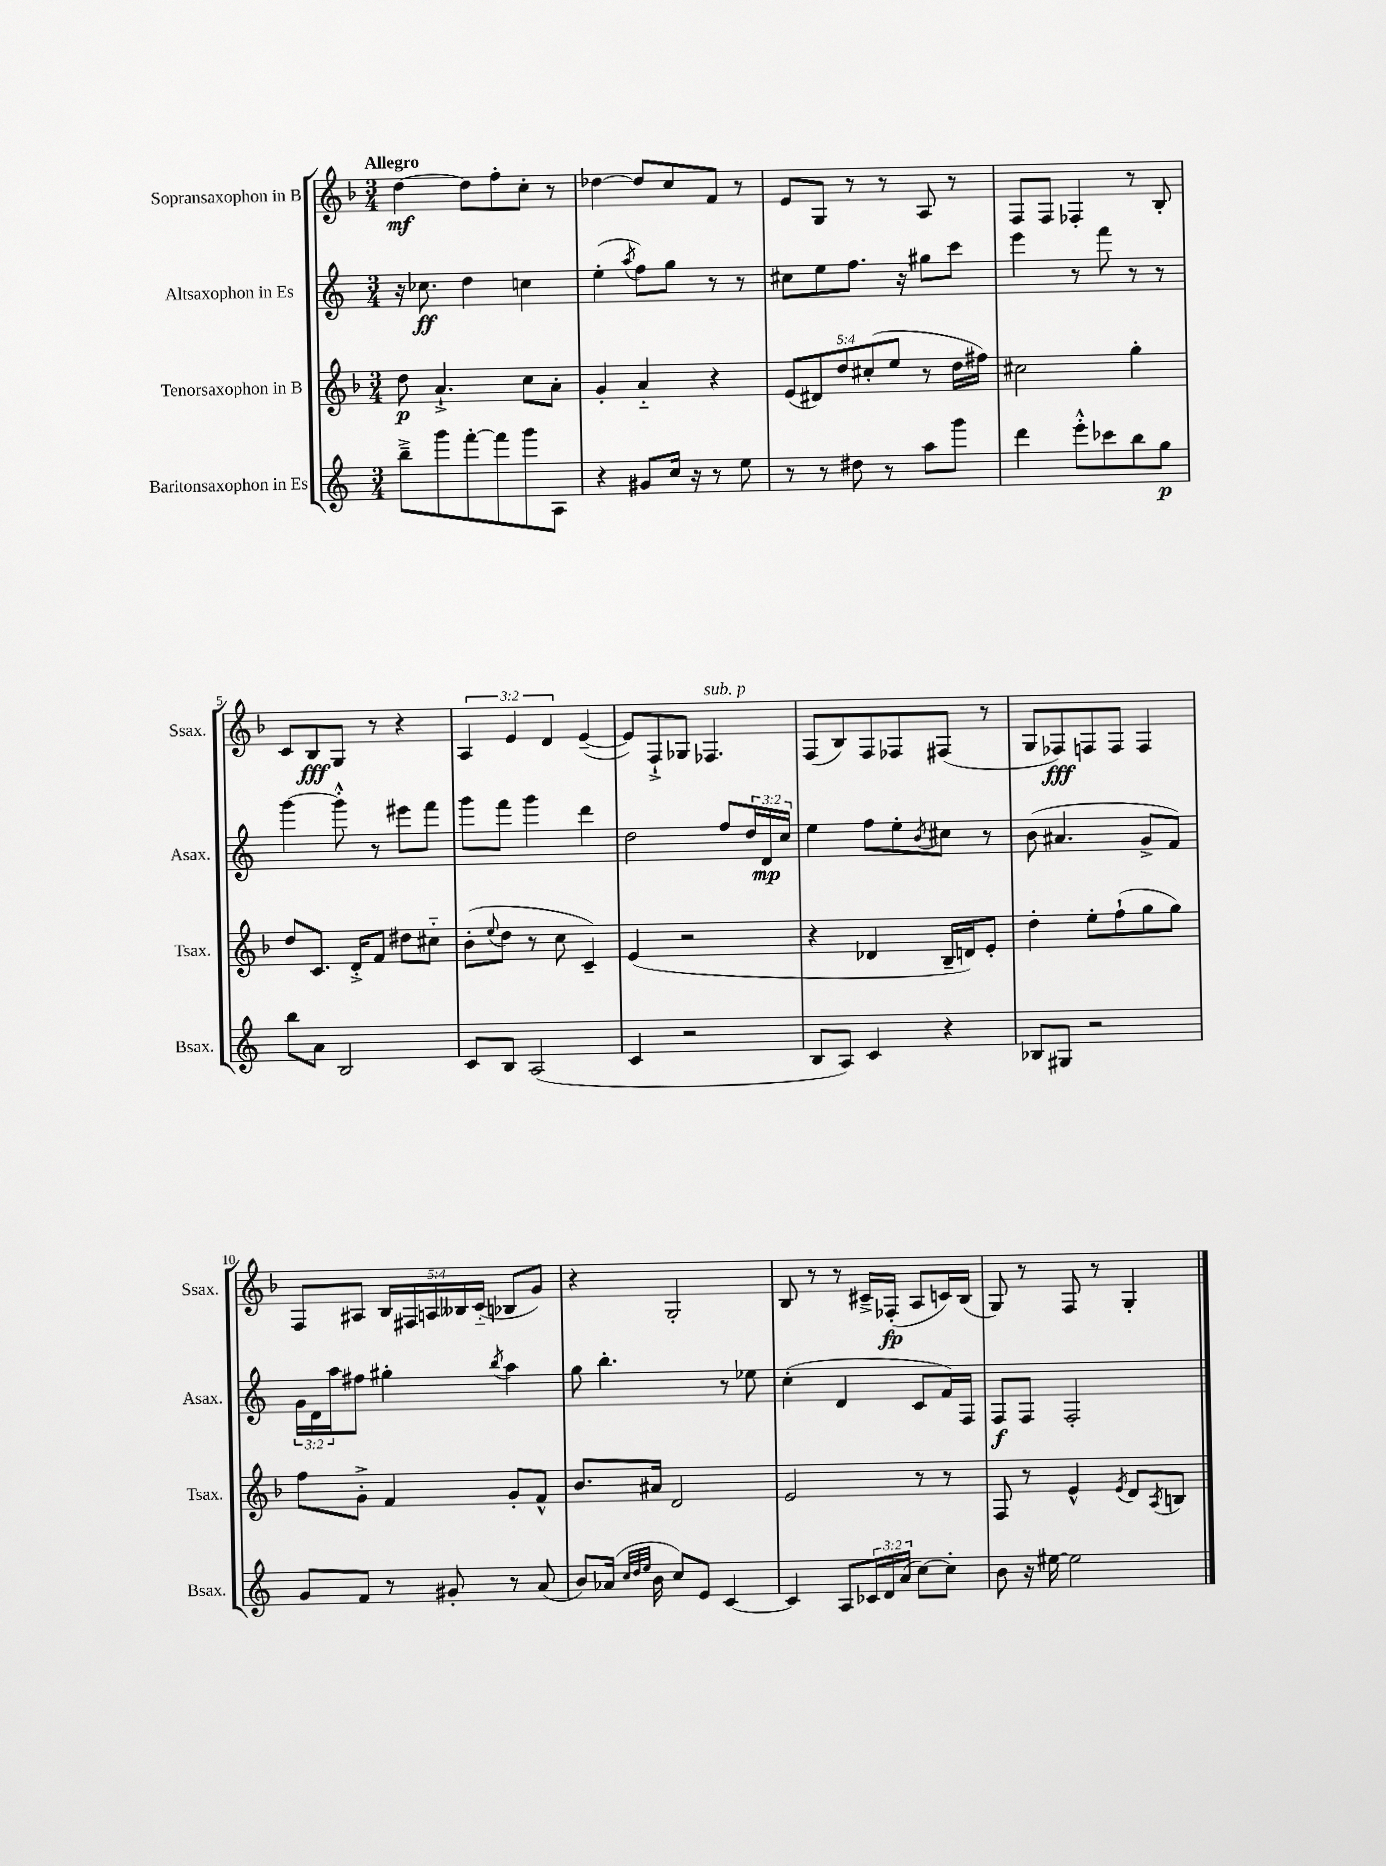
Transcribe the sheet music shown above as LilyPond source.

<<
\new StaffGroup <<
\new Staff = "s0" \with { instrumentName = "Sopransaxophon in B" shortInstrumentName = "Ssax." } {
    \clef treble \key f \major \numericTimeSignature \time 3/4 \override Staff.TupletNumber.text = #tuplet-number::calc-fraction-text \tempo "Allegro"
    d''4~\mf d''8 f''8-. c''8-. r8 |
    des''4~ des''8 c''8 f'8 r8 |
    e'8 g8 r8 r8 a8 r8 |
    f8 f8 fes4-. r8 bes8-. |
    c'8 bes8\fff g8 r8 r4 |
    \tuplet 3/2 { a4 e'4 d'4 } e'4~--( |
    e'8) f8-!-> ges8 fes4.^\markup { \italic "sub. p" } |
    f8( bes8) f8 fes8 fis8( r8 |
    g8 fes8\fff) f8 f8 f4 |
    f8 ais8 \tuplet 5/4 { bes16 fis16 a16 beses16 c'16-_( } bes8 g'8) |
    r4 g2-. |
    bes8 r8 r8 cis'16---> fes16-.\fp( a8 c'16) bes16( |
    g8) r8 f8 r8 g4-. \bar "|." |
}
\new Staff = "s1" \with { instrumentName = "Altsaxophon in Es" shortInstrumentName = "Asax." } {
    \clef treble \key c \major \numericTimeSignature \time 3/4 \override Staff.TupletNumber.text = #tuplet-number::calc-fraction-text
    r16 ces''8.\ff d''4 c''4 |
    e''4-.( \acciaccatura { a''8 } f''8) g''8 r8 r8 |
    cis''8 e''8 f''8. r16 gis''8 c'''8 |
    e'''4 r8 f'''8 r8 r8 |
    g'''4~ g'''8-.-^ r8 eis'''8 f'''8 |
    g'''8 f'''8 g'''4 d'''4 |
    d''2 f''8 \tuplet 3/2 { d''16 d'16\mp c''16 } |
    e''4 f''8 e''8-. \acciaccatura { b'8 } cis''8 r8 |
    b'8( ais'4. g'8-> f'8) |
    \tuplet 3/2 { g'16 d'16 a''16 } fis''8 gis''4-. \acciaccatura { b''8 } a''4 |
    g''8 b''4.-. r8 ees''8 |
    c''4-.( d'4 c'8 f'16) f16 |
    f8\f f8 f2-. \bar "|." |
}
\new Staff = "s2" \with { instrumentName = "Tenorsaxophon in B" shortInstrumentName = "Tsax." } {
    \clef treble \key f \major \numericTimeSignature \time 3/4 \override Staff.TupletNumber.text = #tuplet-number::calc-fraction-text
    d''8\p a'4.-!-> c''8 a'8-. |
    g'4-. a'4-_ r4 |
    \tuplet 5/4 { e'8( dis'8) d''8 cis''8-.( e''8 } r8 d''16 fis''16) |
    cis''2 g''4-. |
    d''8 c'8. d'16-.-> f'8 dis''8 cis''8-_ |
    bes'8-.( \appoggiatura { e''8 } d''8 r8 c''8 c'4--) |
    e'4( r2 |
    r4 des'4 bes16-- d'16) e'8-. |
    d''4-. e''8-. f''8-!( g''8 g''8) |
    f''8 g'8-.-> f'4 g'8-. f'8-^ |
    bes'8. ais'16 d'2 |
    e'2 r8 r8 |
    f8 r8 e'4-^ \acciaccatura { e'8 } d'8 \acciaccatura { a8 } b8 \bar "|." |
}
\new Staff = "s3" \with { instrumentName = "Baritonsaxophon in Es" shortInstrumentName = "Bsax." } {
    \clef treble \key c \major \numericTimeSignature \time 3/4 \override Staff.TupletNumber.text = #tuplet-number::calc-fraction-text
    b''8---> g'''8 f'''8~-. f'''8 g'''8 a8 |
    r4 gis'8 c''16 r16 r8 e''8 |
    r8 r8 dis''8 r8 a''8 g'''8 |
    d'''4 e'''8-.-^ ces'''8 b''8 g''8\p |
    b''8 a'8 b2 |
    c'8 b8 a2( |
    c'4 r2 |
    b8 a8) c'4 r4 |
    bes8 gis8 r2 |
    g'8 f'8 r8 gis'8-. r8 a'8( |
    b'8) aes'16( \grace { c''32 d''32 e''32 } b'16 c''8) e'8 c'4~ |
    c'4 a8 \tuplet 3/2 { ces'16 d'16 a'16( } c''8~) c''8-. |
    b'8 r16 eis''16~ eis''2 \bar "|." |
}
>>
>>
